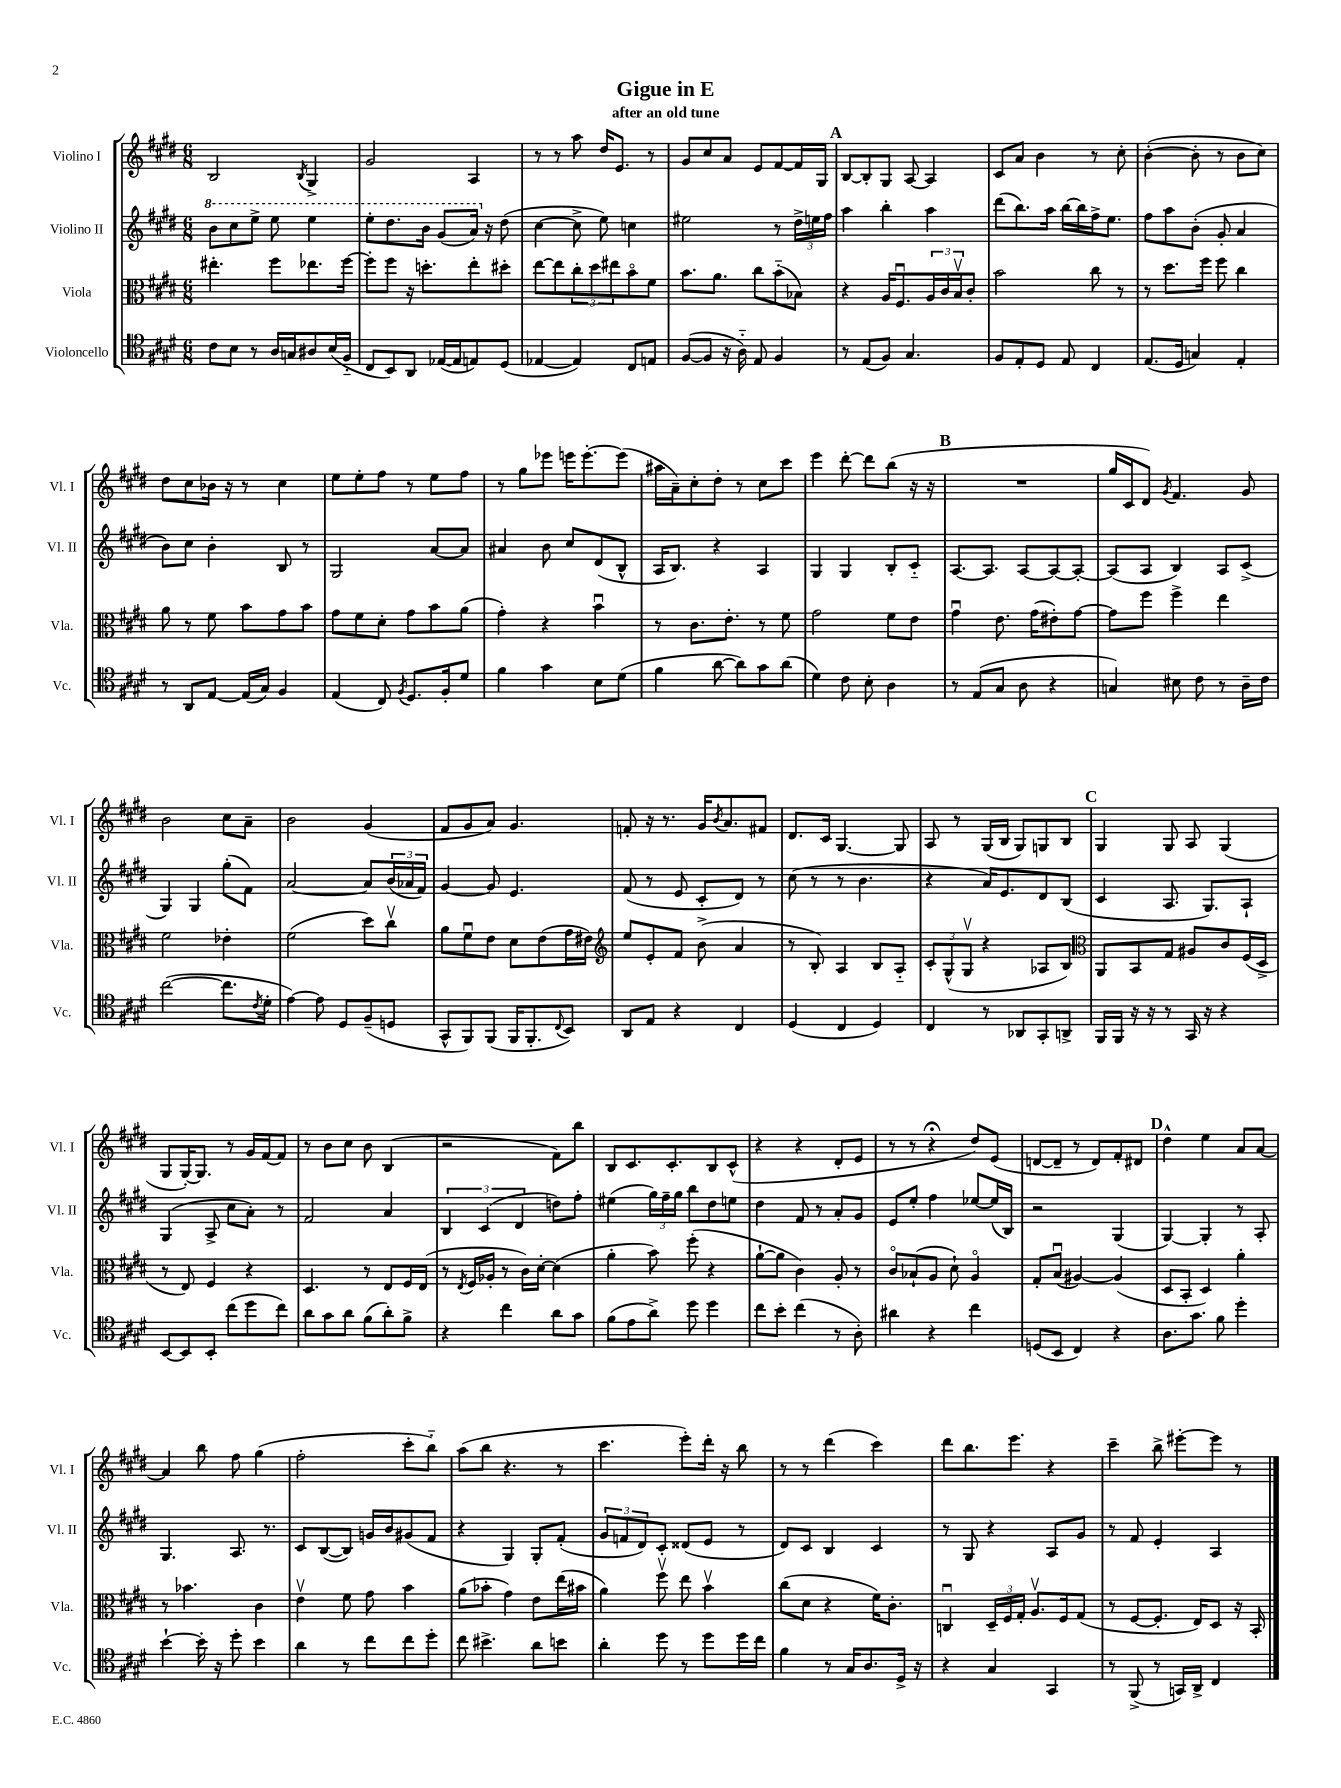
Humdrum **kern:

**kern	**kern	**kern	**kern
*part4	*part3	*part2	*part1
*staff4	*staff3	*staff2	*staff1
*I"Violoncello	*I"Viola	*I"Violino II	*I"Violino I
*I'Vc.	*I'Vla.	*I'Vl. II	*I'Vl. I
*clefC4	*clefC3	*clefG2	*clefG2
*k[f#c#g#d#]	*k[f#c#g#d#]	*k[f#c#g#d#]	*k[f#c#g#d#]
*M6/8	*M6/8	*M6/8	*M6/8
*	*	*8va	*
=1	=1	=1	=1
8c#\L	4.ee#X'\	8bb\L	2B/
8B\J	.	8ccc#\	.
8r	.	8eee^\J	.
16A/LL	8ff#\L	8eee\	.
16Gn/J	.	.	.
.	.	.	8qB/
8A#X/	8.ee-X\	4eee\	4G#^/
(16B/L	.	.	.
16F#/JJ	[16ff#\Jk	.	.
=2	=2	=2	=2
8C#/L	8ff#'\L]	8eee'\L	2g#/
8BB/)	8ff#\J	8.ddd#\	.
8AA/J	16r	.	.
.	8.ddn'\L	16bb\Jk	.
([16E-X/LL	.	(8gg#/L	.
16E-/J]	.	.	.
8En/)	8ee'\	16aa/Jk)	4A/
*	*	*X8va	*
.	.	16r	.
(8D#/J	8dd#X'\J	(8dd#\	.
=3	=3	=3	=3
[4E-X/	[8ee\L	[4cc#\	8r
.	8ee\]	.	8r
4E-/])	12cc#'\	8cc#^\]	8aa\
.	12dd#\	.	.
.	.	8ee\)	16dd#/KL
.	12ee#X\	.	.
.	.	.	8.e/J
8C#/L	8b\	4ccn\	.
8En/J	8f#\J	.	8r
=4	=4	=4	=4
([8F#/L	8.b\L	2ee#X\	8g#/L
8F#/J]	.	.	8cc#/
.	8.a\J	.	.
16r	.	.	8a/J
16A\)	.	.	.
8E/	8cc#\L	.	8e/L
4F#/	(8b\	8r	[8f#/
.	8B-X\J)	24dd#^\LL	16f#/L]
.	.	24een\	.
.	.	.	16G#/JJ
.	.	24ff#\JJ	.
!!LO:REH:place=s1:t=A
=5	=5	=5	=5
8r	4r	4aa\	[8B/L
(8E/L	.	.	8B'/]
8F#/J)	16A/KL	4bb'\	8G#/J
.	8.F#u/	.	.
4.G#/	.	.	[8A/
.	24A/L	4aa\	4A/]
.	24c#/	.	.
.	24Bv/J	.	.
.	8c#'/J	.	.
=6	=6	=6	=6
8F#/L	2b\	(8ddd#\L	8c#/L
8E'/	.	8.bb\)	8a/J
8D#/J	.	.	4b\
.	.	16aa\Jk	.
8E/	.	[16bb\LL	.
.	.	16bb\]	.
4C#/	8cc#\	16ff#^\J	8r
.	.	8.ee\J	.
.	8r	.	8cc#'\
=7	=7	=7	=7
(8.E/L	8r	8ff#\L	([4b'\
.	8.dd#\L	8aa\	.
16D#/Jk	.	.	.
4Gn/)	.	(8b'\J	8b'\]
.	16ff#\Jk	.	.
.	8ff#\	8g#'/	8r
4E'/	4cc#\	4a/	8b\L
.	.	.	8cc#\J)
!!LO:LB:g=z
=8	=8	=8	=8
8r	8a\	8b\L)	8dd#\L
8AA/L	8r	8cc#\J	8cc#\
[8E/J	8f#\	4b'\	16b-X\Jk
.	.	.	16r
(16E/LL]	8b\L	.	8r
16G#/JJ)	.	.	.
4F#/	8g#\	8B/	4cc#\
.	8b\J	8r	.
=9	=9	=9	=9
(4E/	8g#\L	2G#/	8ee\L
.	8f#\	.	8ee'\
8C#/)	8d#'\J	.	8ff#\J
8qF#/	.	.	.
8.D#/L	8g#\L	.	8r
.	8b\	[8a/L	8ee\L
16F#'/k	.	.	.
8d#/J	(8a\J	8a/J]	8ff#\J
=10	=10	=10	=10
4f#\	4g#'\)	4a#X/	8r
.	.	.	8gg#\L
4g#\	4r	8b\	8eee-X\J
.	.	8cc#/L	16eeen\KL
.	.	.	[8.eee'\
8B\L	4bu\	(8d#/	.
(8d#\J	.	8B^^/J	(8eee\J]
=11	=11	=11	=11
4f#\	8r	16A/KL	16aa#X\LL
.	.	8.B/J)	16a~\J)
.	8.c#\L	.	8cc#'\
[8a\	.	4r	8dd#'\J
.	8.e'\J	.	.
8a\L])	.	.	8r
8g#\	8r	4A/	8cc#\L
(8a\J	8f#\	.	8ccc#\J
=12	=12	=12	=12
4d#\)	2g#\	4G#/	4eee\
8c#\	.	4G#/	[8ddd#'\
8B'\	.	.	8ddd#\L]
4A\	8f#\L	8B'/L	(8bb\J
.	8e\J	8c#/J	16r
.	.	.	16r
!!LO:REH:place=s1:t=B
=13	=13	=13	=13
8r	4g#u\	[8.A/L	2.r
(8E/L	.	.	.
.	.	8.A/J]	.
8G#/J	8.e\	.	.
8A\	.	[8A/L	.
.	(16g#\KL	.	.
4r	8e#X'\)	8A/_	.
.	[8g#\J	8A'/J_	.
=14	=14	=14	=14
4Gn/)	8g#\L]	(8A/L]	16gg#/LL
.	.	.	16c#/J
.	8ff#\J	8A/J	8d#/J)
.	.	.	8qg#/
8B#X\	4ff#^\	4B/)	4.f#/
8c#\	.	.	.
8r	4ee\	8A/L	.
16A~\LL	.	(8c#^/J	8g#/
16c#\JJ	.	.	.
!!LO:LB:g=z
=15	=15	=15	=15
([2cc#\	2f#\	4G#/)	2b\
.	.	4G#/	.
8.cc#\L]	4e-X'\	(8gg#'\L	8cc#\L
.	.	8f#\J)	8a~\J
8qc#/	.	.	.
16d#'\Jk	.	.	.
=16	=16	=16	=16
[4e\)	(2f#\	[2a/	2b\
8e\]	.	.	.
8D#/L	.	.	.
(8F#~/	8dd#\L)	8a/L]	(4g#/
8Dn/J	8cc#v\J	(24b/L	.
.	.	24a-X/	.
.	.	24f#/JJ)	.
=17	=17	=17	=17
8GG#^^/L	8a\L	[4g#/	8f#/L
8FF#/)	8f#u\	.	8g#/
(8FF#/J	8e\J	8g#/]	8a/J)
16FF#/KL	8d#\L	4.e/	4.g#/
8.FF#'/	.	.	.
.	(8e\	.	.
8qqC#/	.	.	.
8BB/J)	16g#\L	.	.
.	16e#X\JJ)	.	.
=18	=18	=18	=18
*	*clefG2	*	*
8AA/L	8ee/L	(8f#/	8fn'/
8E/J	8e'/	8r	16r
.	.	.	8.r
4r	8f#/J	8e/	.
.	(8b^\	8c#'/L	16g#/KL
.	.	.	8qb/
.	.	.	8.a/
4C#/	4a/	8d#/J)	.
.	.	8r	8f#X/J
=19	=19	=19	=19
(4D#/	8r	(8cc#\	8.d#/L
.	8B'/)	8r	.
.	.	.	16c#/Jk
4C#/	4A/	8r	[4.G#/
.	.	4.b\	.
4D#/)	8B/L	.	.
.	8A/J	.	8G#/]
=20	=20	=20	=20
4C#/	12c#'/L	4r	8A/
.	(12G#^^/	.	.
.	.	.	8r
.	12G#v/J	.	.
8r	4r	16a/KL)	(16G#/LL
.	.	8.e/	16B/JJ
8AA-X/L	.	.	8G#/L)
8GG#'/	8A-X/L	8d#/	8Gn/
8AAn^/J	8B/J)	(8B/J	8B/J
!!LO:REH:place=s1:t=C
=21	=21	=21	=21
*	*clefC3	*	*
16FF#/LL	8AA/L	4c#/	4G#/
16FF#/JJ	.	.	.
16r	8BB/	.	.
16r	.	.	.
8r	8G#/J	8.A/	8G#/
16GG#/	8A#X/L	.	8A/
16r	.	8.G#/L)	.
4r	8c#/	.	(4G#/
.	(16F#/L	8A`/J	.
.	16D#^/JJ	.	.
!!LO:LB:g=z
=22	=22	=22	=22
[8BB/L	8r	(4G#/	8G#/L
8BB/]	8E/)	.	[16G#'/K)
.	.	.	8.G#/J]
8BB'/J	4F#/	8A^/	.
(8cc#\L	.	8cc#\L	8r
8dd#\	4r	8a'\J)	16g#/LL
.	.	.	[16f#/J
8cc#\J)	.	8r	8f#/J]
=23	=23	=23	=23
8a\L	4.D#/	2f#/	8r
8g#\	.	.	8b\L
8a\J	.	.	8cc#\J
(8f#\L	8r	.	8b\
8a'\)	8E/L	4a/	(4B/
8f#^\J	16F#/L	.	.
.	(16E/JJ	.	.
=24	=24	=24	=24
4r	8r	6B/	2r
.	8qE/	.	.
.	16F#/LL	.	.
.	.	(6c#/	.
.	16A-X'/JJ	.	.
4cc#\	8r	.	.
.	.	6d#/	.
.	16c#\LL)	.	.
.	[16d#'\JJ	.	.
8a\L	(4d#\]	8ddn\L)	8f#\L)
8g#\J	.	8ff#'\J	8bb\J
=25	=25	=25	=25
(8f#\L	4a'\	(4ee#X\	8B/L
8e\	.	.	8.c#/
8a^\J)	8b\)	24gg#\LL)	.
.	.	24ff#~\	.
.	.	.	8.c#'/
.	.	24gg#\JJ	.
8dd#\	(8ff#'\	8bb\L	.
4dd#\	4r	8dd#\	8B/
.	.	8een\J	(8c#^^/J
=26	=26	=26	=26
8cc#\L	[8a`\L	4dd#\	4r
8b'\J	8a\J]	.	.
(4cc#\	4c#\)	8f#/	4r
.	.	8r	.
8r	8A'/	8a'/L	8d#'/L
8A'\)	8r	8g#/J	8e/J
=27	=27	=27	=27
4a#X\	8c#/L	8e/L	8r
.	(8B-X`/	8ee'/J	8r
4r	8A/J	4ff#\	4r;<
.	8d#`\)	.	.
4cc#\	4A/	[8ee-X/L	8dd#/L)
.	.	(16ee-/L]	(8e/J
.	.	16B/JJ)	.
=28	=28	=28	=28
(8Dn/L	8G#'/L	2r	[8dn/L
8BB/J	(8Bu/J	.	8d~/J]
4C#/)	[4A#X/)	.	8r
.	.	.	8d/L)
4r	(4A#/]	(4G#/	8f#'/
.	.	.	8d#X/J
!!LO:REH:place=s1:t=D
=29	=29	=29	=29
8.A\L	8D#/L	[4G#/)	4dd#^^\
.	8BB'/J	.	.
8.g#\J	.	.	.
.	4D#/)	4G#'/]	4ee\
8f#\	.	.	.
4dd#'\	4a'\	8r	8a/L
.	.	8A'/	[8a/J
!!LO:LB:g=z
=30	=30	=30	=30
[4b`\	8r	4.G#/	4a/]
.	4.b-X\	.	.
16b'\]	.	.	8bb\
16r	.	.	.
8dd#'\	.	8.A/	8ff#\
4b\	4c#\	.	(4gg#\
.	.	8.r	.
=31	=31	=31	=31
4a\	4ev\	8c#/L	2ff#'\
.	.	([8B/	.
8r	8f#\	8B/J])	.
8cc#\L	8g#\	16gn/LL	.
.	.	16b/J	.
8cc#\	4b\	(8g#X/	8ccc#'\L
8dd#'\J	.	8f#/J	8bb\J)
=32	=32	=32	=32
8cc#\	(8a\L	4r	(8aa\L
4.b#X^\	8b-X'\J	.	8bb\J
.	4g#\)	4G#/)	4.r
8a\L	8e\L	8G#'/L	.
8bn\J	(16ee\L	(8f#'/J	8r
.	16b#X\JJ	.	.
=33	=33	=33	=33
4a'\	4a\)	12g#/L	4.ccc#\
.	.	12fn/	.
.	.	12d#/)	.
8dd#\	8ff#v\	8c#'/J	.
8r	8ee\	(8d##X/L	8eee'\L)
8dd#\L	4bv\	8e/J	16ddd#'\Jk
.	.	.	16r
16dd#\L	.	8r	8bb\
16cc#\JJ	.	.	.
=34	=34	=34	=34
4f#\	(8cc#\L	8d#/L)	8r
.	8d#\J	8c#/J	8r
8r	4r	4B/	(4ddd#\
16G#/KL	.	.	.
8.A/	.	.	.
.	16f#\KL)	4c#/	4ccc#\)
.	8.c#'\J	.	.
16D#^/Jk	.	.	.
16r	.	.	.
=35	=35	=35	=35
4r	4Cnu/	8r	8ddd#\L
.	.	8G#/	8.bb\
4G#/	24D#~/LL	4r	.
.	24F#/	.	.
.	.	.	8.eee\J
.	24G#'/JJ	.	.
.	8.Av/L	.	.
4GG#/	.	8A/L	4r
.	16F#/k	.	.
.	(8G#/J	8g#/J	.
=36	=36	=36	=36
8r	8r	8r	4ccc#~\
(8FF#^/	[8F#/L	8f#/	.
8r	8.F#'/J]	4e'/	8bb^\
16GGn/LL)	.	.	[8eee#X'\L
16AA^/JJ	16E/KL)	.	.
4C#/	8D#/J	4A/	8eee#\J]
.	16r	.	8r
.	16BB'/	.	.
==	==	==	==
*-	*-	*-	*-
